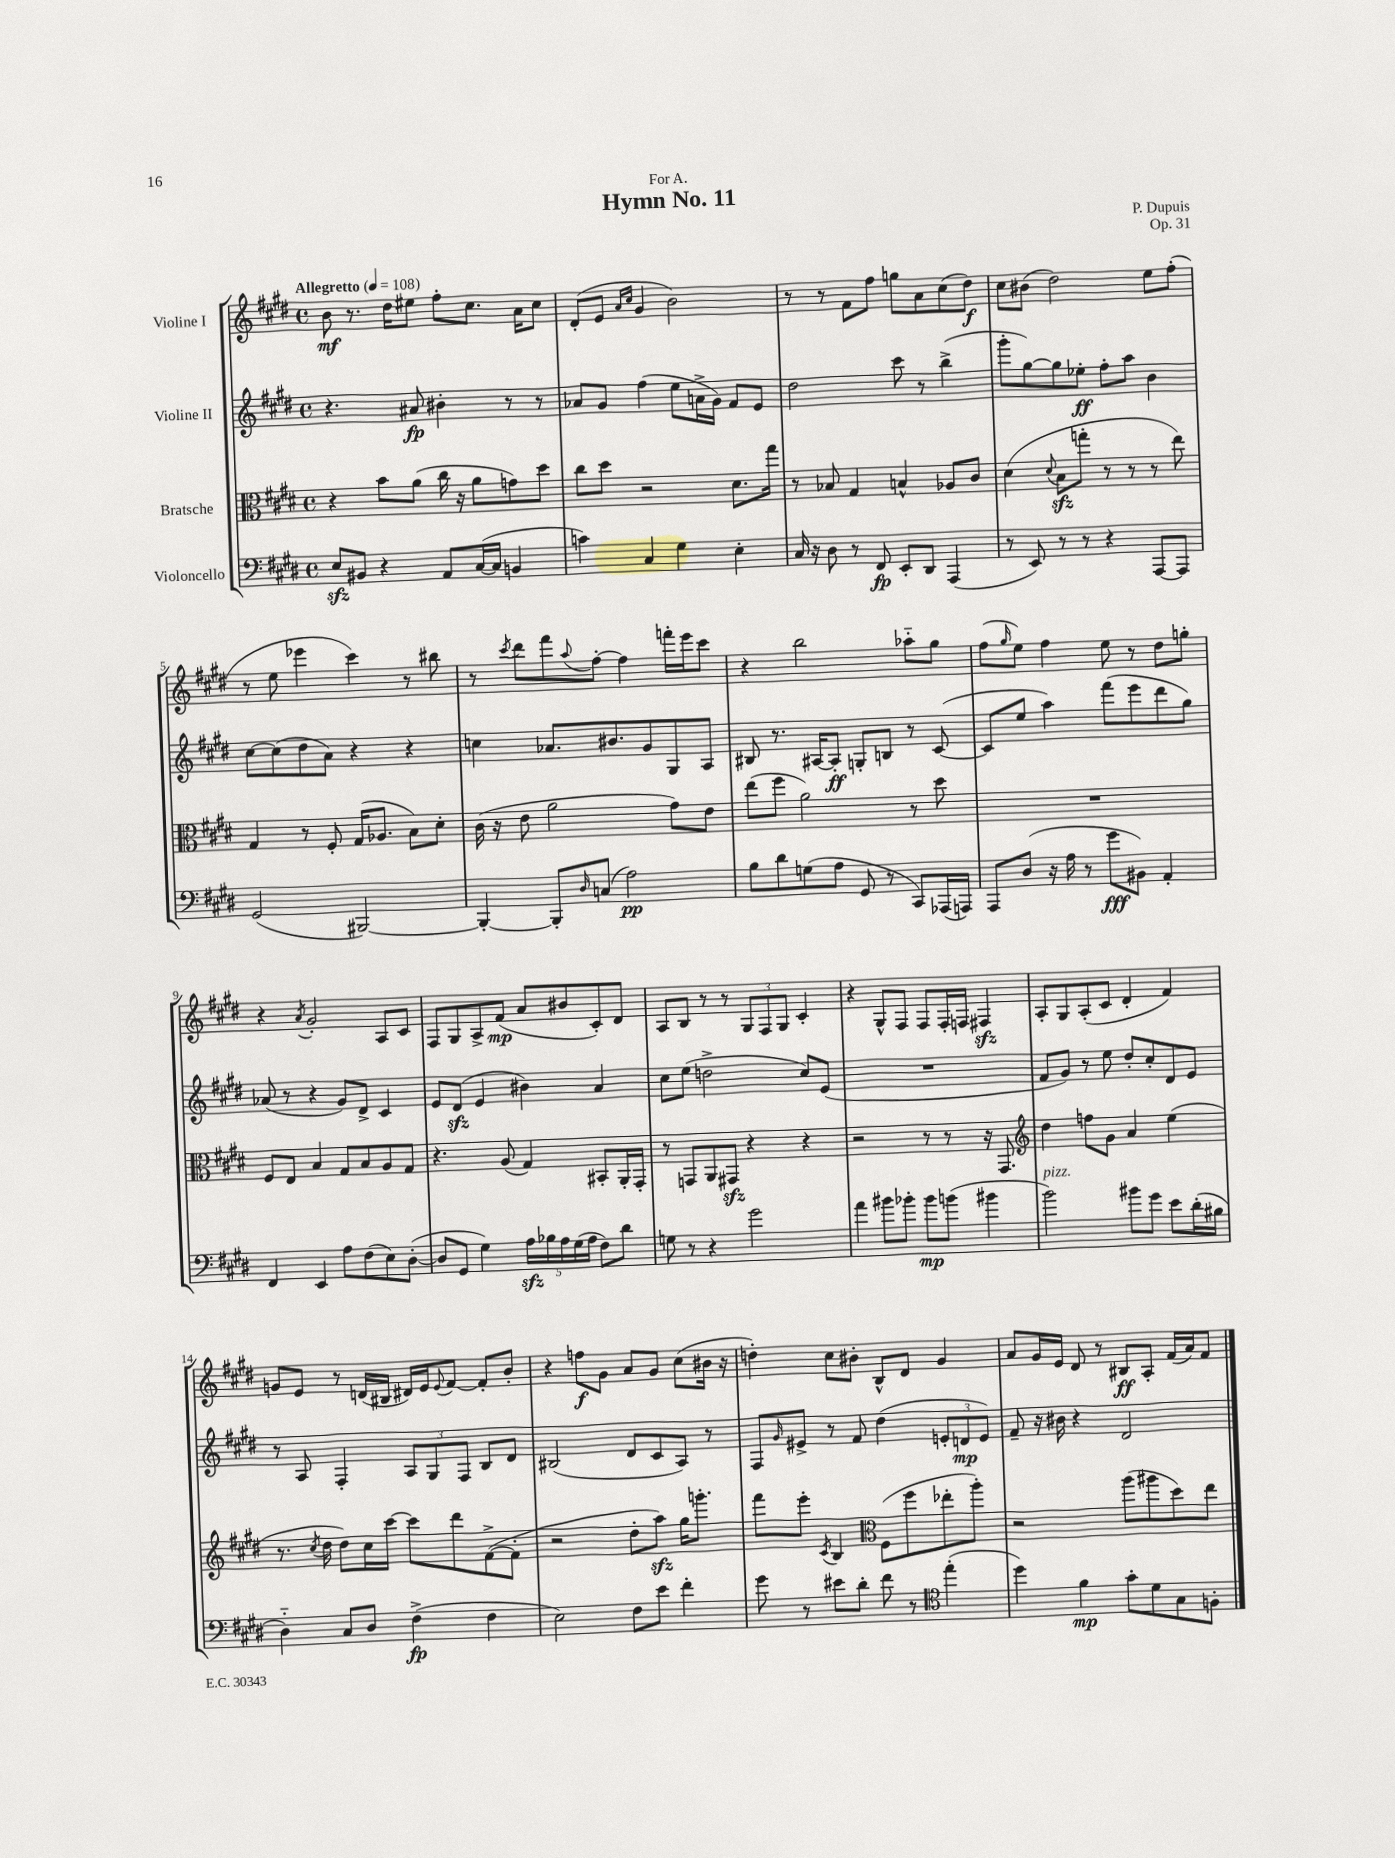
\header { title = "Hymn No. 11" composer = "P. Dupuis" dedication = "For A." opus = "Op. 31" }
<<
\new StaffGroup <<
\new Staff = "s0" \with { instrumentName = "Violine I" } {
    \clef treble \key e \major \defaultTimeSignature \time 4/4 \tempo "Allegretto" 4 = 108
    b'8\mf r8. dis''16 eis''8 fis''8-. cis''8. a'16 cis''8 |
    dis'8-.( e'8 \grace { a'16 cis''16 } gis'4 b'2) |
    r8 r8 fis'8 fis''8 g''8 a'8 cis''8( dis''8\f) |
    cis''8 bis'8( dis''2) e''8 fis''8-.( |
    r8 e''8 ees'''4 cis'''4) r8 bis''8 |
    r8 \acciaccatura { cis'''8 } dis'''8 fis'''8 \appoggiatura { a''8 } fis''8~-. fis''4 f'''16-. e'''16 cis'''8 |
    r4 b''2 aes''8-_ gis''8 |
    fis''8( \grace { gis''16 } e''8) fis''4 e''8 r8 dis''8 g''8-. |
    r4 \acciaccatura { a'8 } gis'2-. a8 cis'8 |
    fis8 gis8 a8-> fis'8\mp( a'8 bis'8 cis'8-.) dis'8 |
    a8 b8 r8 r8 \tuplet 3/2 { gis8 fis8 gis8 } cis'4-. |
    r4 gis8-^ fis8 fis8 fis16-. f16 fis4\sfz |
    a8-. gis8 a8-.( cis'8 dis'4-. fis'4) |
    g'8 e'8 r8 d'16( bis16 dis'16) e'16 \appoggiatura { e'8 } fis'8~ fis'8-. b'8-. |
    r4 f''8\f gis'8 a'8 gis'8 cis''8( bis'16 r16 |
    d''4-.) cis''8 bis'8-. b8-^ dis'8 gis'4 |
    a'8 gis'16 e'16 dis'8 r8 bis8\ff a8-. fis'16( a'16) fis'8 \bar "|." |
}
\new Staff = "s1" \with { instrumentName = "Violine II" } {
    \clef treble \key e \major \defaultTimeSignature \time 4/4
    r4. ais'8\fp bis'4-. r8 r8 |
    aes'8 gis'8 fis''4( e''8 a'16-> gis'16) fis'8 e'8 |
    dis''2 cis'''8 r8 b''4->( |
    gis'''8-. gis''8~) gis''8 ees''8-.\ff fis''8-. a''8 b'4 |
    cis''8~ cis''8( dis''8 a'8) r4 r4 |
    c''4 aes'8. bis'8. gis'8 gis8 a8 |
    bis8 r8. ais16~ ais8-.\ff g8-. b8 r8 cis'8~( |
    cis'8 e''8 a''4) fis'''8( e'''8 dis'''8 gis''8) |
    aes'8( r8 r4 gis'8) dis'8-> cis'4 |
    e'8 dis'8\sfz( e'4 bis'4) a'4 |
    cis''8 e''8( d''2-> cis''8) e'8( |
    R1 |
    fis'8 gis'8) r8 e''8 dis''8-. cis''8-. dis'8 e'8 |
    r8 a8 fis4-. \tuplet 3/2 { a8 gis8 fis8 } b8 dis'8 |
    bis2( dis'8 cis'8 a8) r8 |
    fis8 \grace { gis'16 } eis'8-> r8 fis'8 dis''4( \tuplet 3/2 { e'8-. d'8\mp e'8) } |
    fis'8-- r16 bis'16 r4 dis'2 \bar "|." |
}
\new Staff = "s2" \with { instrumentName = "Bratsche" } {
    \clef alto \key e \major \defaultTimeSignature \time 4/4
    r4 b'8 a'8( cis''16 r16 a'8 g'8) dis''8 |
    cis''8 dis''8 r2 dis'8. gis''16 |
    r8 bes8 gis4 b4-^ aes8 cis'8 |
    dis'4( \appoggiatura { dis'8 } b8\sfz g''8-. r8 r8 r8 e''8) |
    gis4 r8 fis8-. gis16( aes8. b8) dis'8-. |
    cis'16( r16 e'8 a'2 gis'8) e'8 |
    e''8( fis''8 a'2) r8 dis''8 |
    R1 |
    fis8 e8 b4 gis8 b8 a8 gis8 |
    r4. a8( gis4) bis,8-. a,16-. gis,16-. |
    r8 g,8 a,8 gis,8\sfz r4 r4 |
    r2 r8 r8 r16 gis,8. |
    \clef treble dis''4 f''8 gis'8 a'4 e''4( |
    r8. \acciaccatura { cis''8 } dis''16 dis''8) cis''16 cis'''16~ cis'''8 dis'''8 fis'8~->( fis'8-. |
    r2 dis''8-. a''8\sfz) gis''16 g'''8.-. |
    fis'''8 e'''8-. \acciaccatura { cis'8 } b4 \clef alto fis8( fis''8 ees''8-. a''8-.) |
    r2 a''8( ais''8 dis''8) e''8 \bar "|." |
}
\new Staff = "s3" \with { instrumentName = "Violoncello" } {
    \clef bass \key e \major \defaultTimeSignature \time 4/4
    e8\sfz bis,8 r4 a,8 cis16~( cis16 b,4 |
    c'4) cis4 gis4 e4-. |
    cis16 r16 dis8 r8 fis,8\fp e,8-. dis,8 a,,4( |
    r8 e,8) r8 r8 r4 a,,8~ a,,8 |
    gis,2( bis,,2~) |
    bis,,4~-. bis,,8-. \grace { dis16 } c8( a2\pp) |
    b8 dis'8 g8( a8 gis,8 r8 cis,8) aes,,16( a,,16) |
    a,,8 dis8( r16 a16 r8 gis'8\fff bis,8) a,4-. |
    fis,4 e,4 a8 fis8( e8) dis8~-.( |
    dis8 gis,8 gis4) \tuplet 5/4 { a16\sfz bes16 a16 gis16( a16 } fis8) dis'8 |
    g8 r8 r4 gis'2 |
    a'4 bis'8 bes'8-. bes'8\mp b'8( bis'4 |
    b'2^\markup { \italic "pizz." }) bis'8 gis'8 e'8 dis'16-.( bis16 |
    dis4-_) cis8 dis8 fis4->\fp( fis4 |
    e2) fis8 e'8 fis'4-. |
    gis'8 r8 eis'8 dis'8-. fis'8 r8 \clef tenor e''4-.( |
    dis''4) fis'4\mp gis'8-. dis'8 gis8 f8-. \bar "|." |
}
>>
>>
